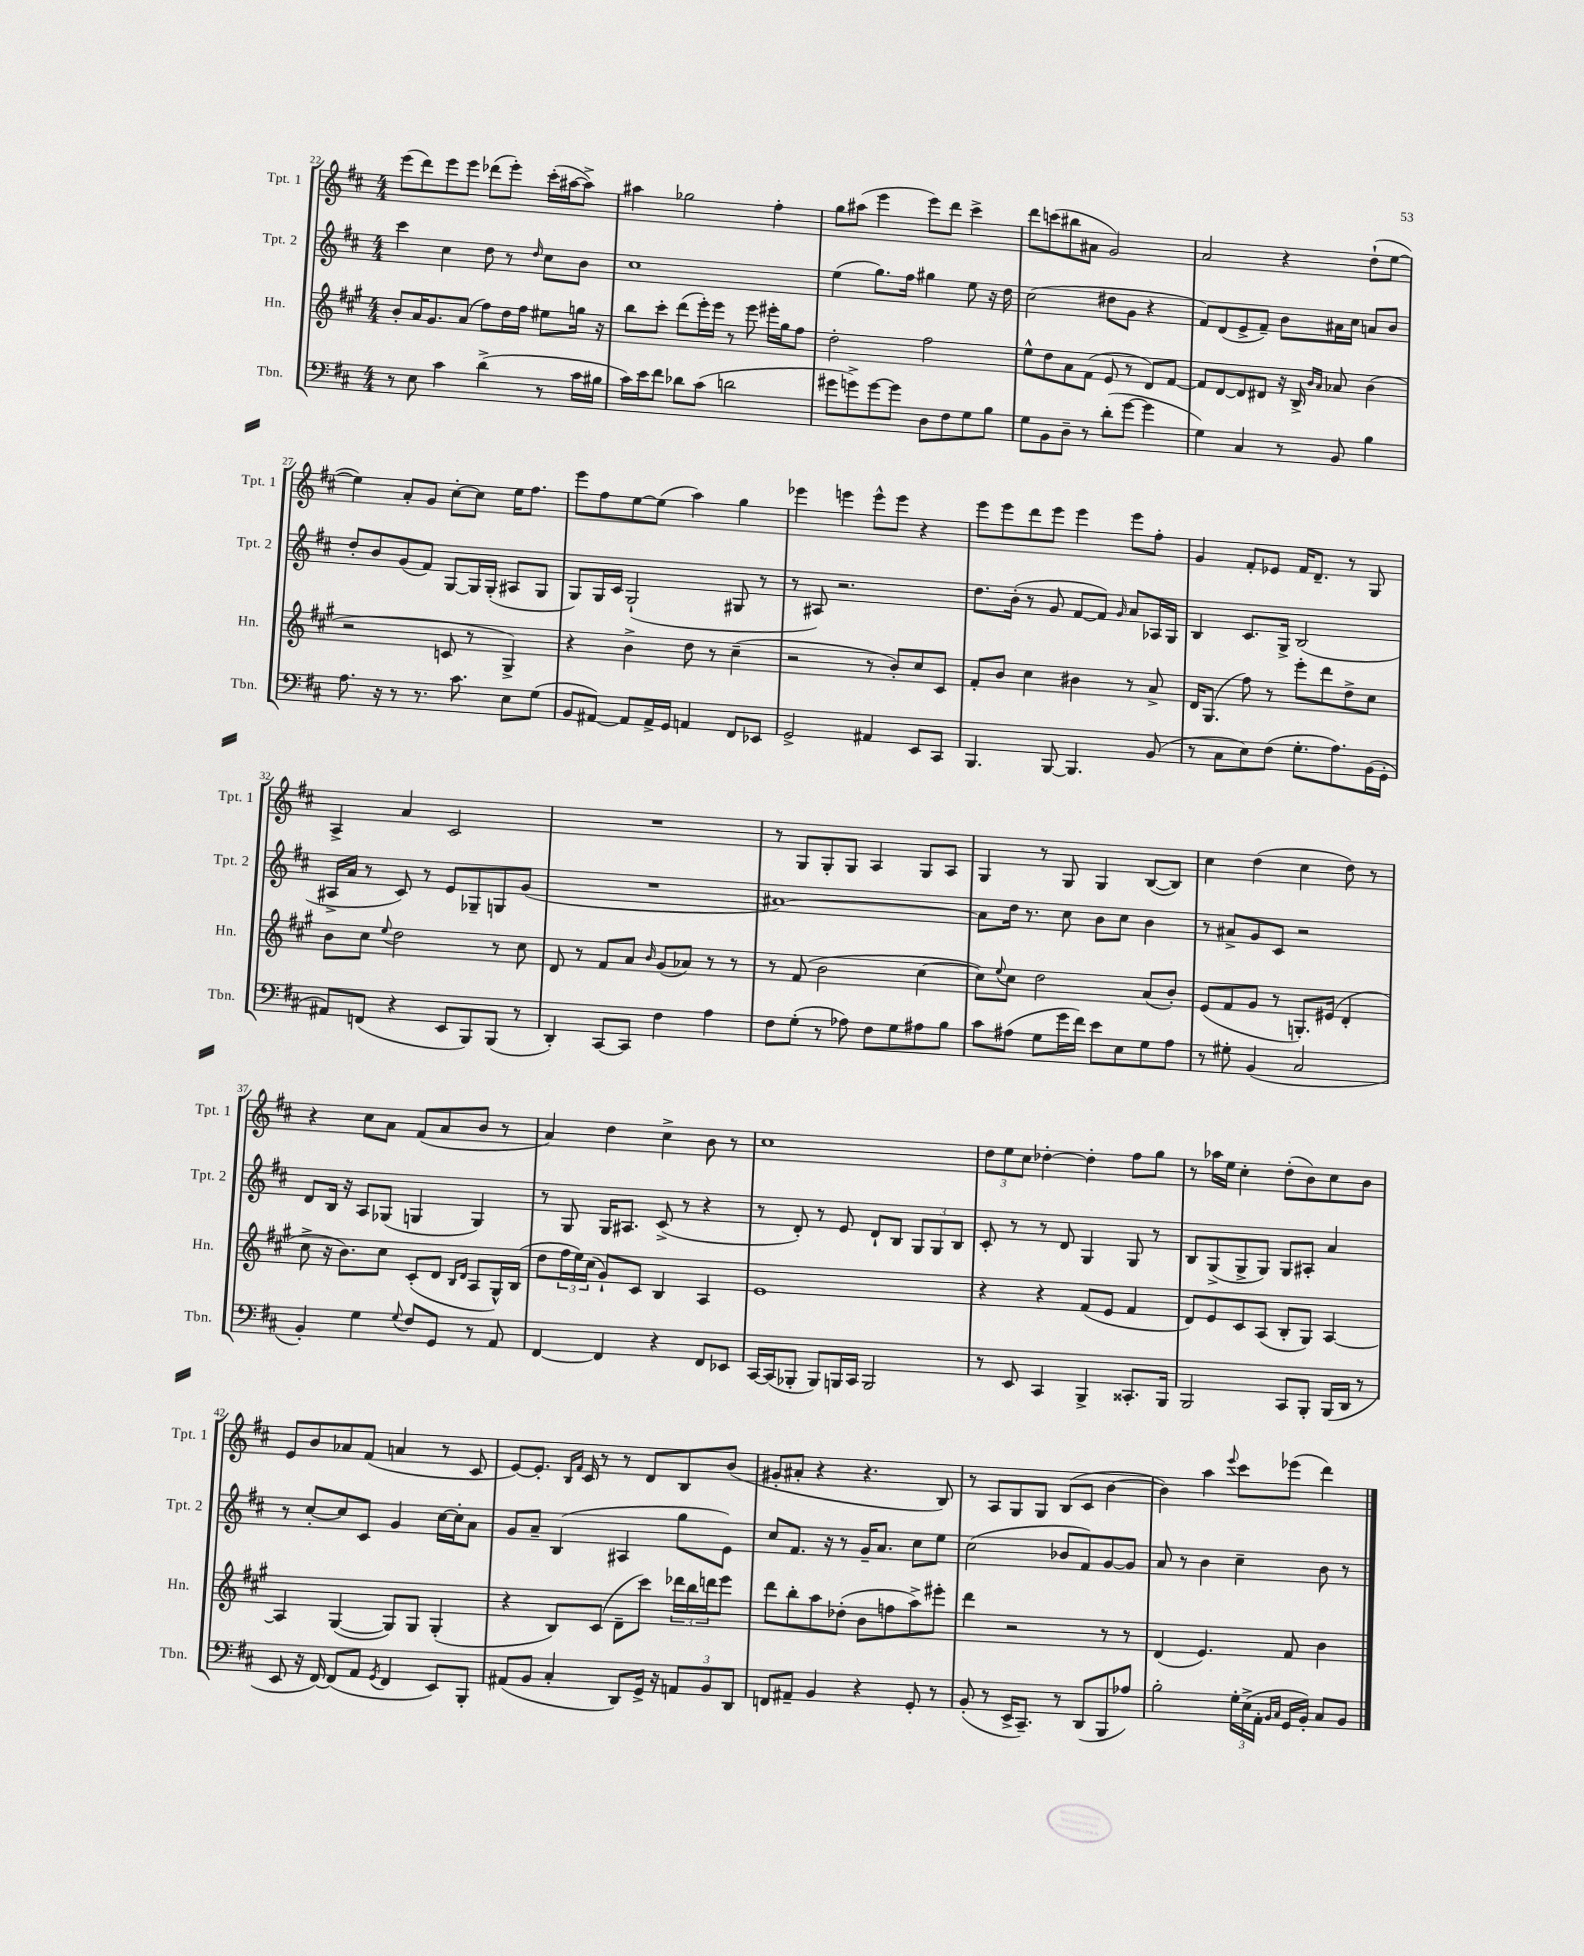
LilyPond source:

<<
\new StaffGroup <<
\new Staff = "s0" \with { instrumentName = "Tpt. 1" shortInstrumentName = "Tpt. 1" } {
    \clef treble \key d \major \numericTimeSignature \time 4/4
    e'''8( d'''8) e'''8 e'''8 des'''8( e'''8-.) cis'''16-.( ais''16~ ais''8->) |
    ais''4 ges''2 fis''4-. |
    g''8 ais''8( e'''4 e'''8) d'''8 cis'''4-> |
    d'''8 c'''8( bis''8 ais'8 g'2) |
    a'2 r4 d''8-!( e''8~ |
    e''4) a'8-. g'8 cis''8~-. cis''8 e''16 fis''8. |
    e'''8 fis''8 e''8~ e''8( a''4) g''4 |
    ees'''4 e'''4 e'''8-^ e'''8 r4 |
    e'''8 e'''8 d'''8 e'''8 e'''4 e'''8 fis''8-. |
    g'4 fis'8-. ees'8 fis'16 d'8.-- r8 g8 |
    a4-> a'4 cis'2 |
    R1 |
    r8 g8 g8-. g8 a4 g8 a8 |
    g4 r8 g8 g4 b8~( b8) |
    cis''4 d''4( cis''4 d''8) r8 |
    r4 cis''8 a'8 fis'8( a'8 b'8 r8 |
    a'4) d''4 cis''4-> b'8 r8 |
    cis''1 |
    \tuplet 3/2 { d''8 e''8 cis''8 } des''4~-. des''4-. fis''8 g''8 |
    r8 aes''16 e''16 cis''4-. d''8-.( b'8) cis''8 b'8 |
    e'8 b'8 aes'8 fis'8( a'4 r8 cis'8 |
    e'8~) e'8.-. \grace { b16 fis'16 } cis'16 r8 r8 d'8 b8 b'8( |
    gis'8-. ais'8-. r4 r4. b8) |
    r8 a8 g8 g8 b8( cis'8 b'4~ |
    b'4) a''4 \appoggiatura { e'''8 } cis'''8 ees'''8( d'''4) \bar "|." |
}
\new Staff = "s1" \with { instrumentName = "Tpt. 2" shortInstrumentName = "Tpt. 2" } {
    \clef treble \key d \major \numericTimeSignature \time 4/4
    cis'''4 cis''4 d''8 r8 \grace { d''16 } cis''8 b'8 |
    cis''1 |
    e''4( g''8.) fis''16 gis''4 e''8 r16 d''16 |
    cis''2( dis''8 g'8 r4 |
    fis'8) d'8( e'8-> fis'8--) b'8 ais'16 cis''16 a'8 b'8 |
    d''8-. b'8 g'8( fis'8) g8~ g16 g16-.( ais8 g8 |
    g8) g16 cis'16 g2-!( gis8 r8 |
    r8 ais8) r2. |
    d''8. b'16-.( r8 g'8 fis'8~ fis'8) \grace { g'16 } a'8 aes16 g16 |
    b4 cis'8. g16-> b2( |
    ais16-> a'16 r8 cis'8) r8 e'8 ges8-- g8 g'8( |
    R1 |
    ais'1~) |
    ais'8 d''16 r8. cis''8 b'8 cis''8 b'4 |
    r8 ais'8-> g'8 cis'8 r2 |
    d'8 b16 r16 a8 ges8( g4 g4) |
    r8 g8 g16 ais8. cis'8->( r8 r4 |
    r8 d'8-.) r8 e'8 d'8-! b8 \tuplet 3/2 { g8 g8 b8 } |
    cis'8-. r8 r8 d'8 g4 g8 r8 |
    b8 g8->( g8-> g8) g8 ais8-. a'4 |
    r8 cis''8~-. cis''8 cis'8 g'4 cis''16~ cis''16-. a'8 |
    g'8 a'8-- b4( ais4 g''8 e'8) |
    cis''8 fis'8. r16 r8 g'16-- a'8. cis''8 e''8 |
    cis''2( bes'8 fis'8) g'8~ g'8 |
    a'8 r8 b'4 cis''4-- b'8 r8 \bar "|." |
}
\new Staff = "s2" \with { instrumentName = "Hn." shortInstrumentName = "Hn." } {
    \clef treble \key a \major \numericTimeSignature \time 4/4
    b'8-. a'16 gis'8. a'8( fis''8) d''16 fis''16 eis''8 g''16 r16 |
    b''8 cis'''8-. d'''8( e'''16-.) e'''16 r8 e'''8 eis'''16-. gis''16 fis''8 |
    d''2-. fis''2 |
    e''8-^ d''8 a'8 fis'8( e'8 r8 d'8) fis'8~ |
    fis'8 d'8~ d'8 dis'8 r16 b16-> \grace { b'16 a'16 } aes'8 b'4( |
    r2 c'8 r8 gis4->) |
    r4 b'4-> d''8 r8 cis''4--( |
    r2 r8 b'8-.) cis''8 cis'8 |
    fis'8-. b'8 cis''4 bis'4 r8 a'8-> |
    d'16 gis8.( fis''8) r8 e'''8-. d'''8 d''8-> cis''8 |
    b'8 cis''8 \appoggiatura { e''8 } d''2 r8 cis''8 |
    d'8 r8 fis'8 a'8 \grace { b'16 } gis'8( aes'8) r8 r8 |
    r8 fis'8( b'2 cis''4~ |
    cis''8) \appoggiatura { e''8 } cis''8 d''2 a'8( b'8-.) |
    e'8( fis'8 gis'8 r8 g8.-.) eis'16( d'4-. |
    cis''8-> r16 b'8.) cis''8 cis'8-.( d'8 \grace { b16 d'16 } a8 gis16-^) b16( |
    d''8 \tuplet 3/2 { fis''16 e''16) cis''16( } gis'8-!) cis'8 b4 a4 |
    e'1 |
    r4 r4 fis'8( e'8 fis'4 |
    d'8) e'8 cis'8 a8( b8-. gis8) a4~ |
    a4 gis4~( gis8) gis8 gis4-.( |
    r4 b8) cis'8( d'8-- cis'''8) \tuplet 3/2 { des'''16 b''16 d'''16 } e'''8 |
    d'''8 b''8-. a''8 des''8-.( b'8 f''8 a''8->) eis'''8-. |
    d'''4 r2 r8 r8 |
    d'4( e'4.) fis'8 b'4 \bar "|." |
}
\new Staff = "s3" \with { instrumentName = "Tbn." shortInstrumentName = "Tbn." } {
    \clef bass \key d \major \numericTimeSignature \time 4/4
    r8 e8 cis'4 d'4->( r8 cis'16 bis16 |
    cis'16) e'16 fis'8 des'8 cis'8( d'2 |
    gis'8 g'8->) g'8~ g'8 d8 fis8 g8 b8 |
    g8 b,8 d8-- r8 d'8-.( g'8~ g'4 |
    g4) cis4 r8 b,8 b4 |
    a8. r16 r8 r8. cis'8. e8 g8( |
    b,8 ais,8~) ais,8 ais,16-> g,16 a,4 fis,8 ees,8 |
    g,2-> ais,4 e,8 cis,8 |
    b,,4. b,,8~ b,,4. b,8( |
    r8 cis8 e8) fis8( g8.-. a8.) b,16( g,16-. |
    ais,8) f,8( r4 e,8 b,,8) b,,8( r8 |
    d,4-.) cis,8~ cis,8 fis4 a4 |
    fis8 g8-.( r8 aes8) fis8 g8 ais8 b8 |
    cis'8 ais8( g8 g'16 fis'16) e'8 e8 g8 ais8 |
    r8 gis8-. b,4( cis2 |
    b,4-.) g4 \appoggiatura { g8 } fis8 g,8 r8 a,8 |
    fis,4~ fis,4 r4 fis,8 ees,8 |
    cis,16~ cis,16( bes,,8-. bes,,8) b,,16 cis,16 b,,2 |
    r8 e,8 cis,4 b,,4-> cisis,8.-. b,,16 |
    b,,2 cis,8 b,,8-. b,,16( d,16 r8 |
    e,8 r16 fis,16~) fis,8( a,8 \acciaccatura { g,8 } fis,4 e,8) b,,8-. |
    ais,8( b,8 cis4-. d,8) g,16-> r16 \tuplet 3/2 { a,8 b,8 d,8 } |
    f,8 ais,8-- b,4 r4 g,8-. r8 |
    b,8-.( r8 e,16-> cis,8.--) r8 d,8( b,,8 aes8) |
    b2-. \tuplet 3/2 { g16-. e16->( a,16-. } \grace { b,16 cis16 } g,16 b,16-.) cis8 b,8 \bar "|." |
}
>>
>>
\layout { \context { \Score currentBarNumber = #22 } }
